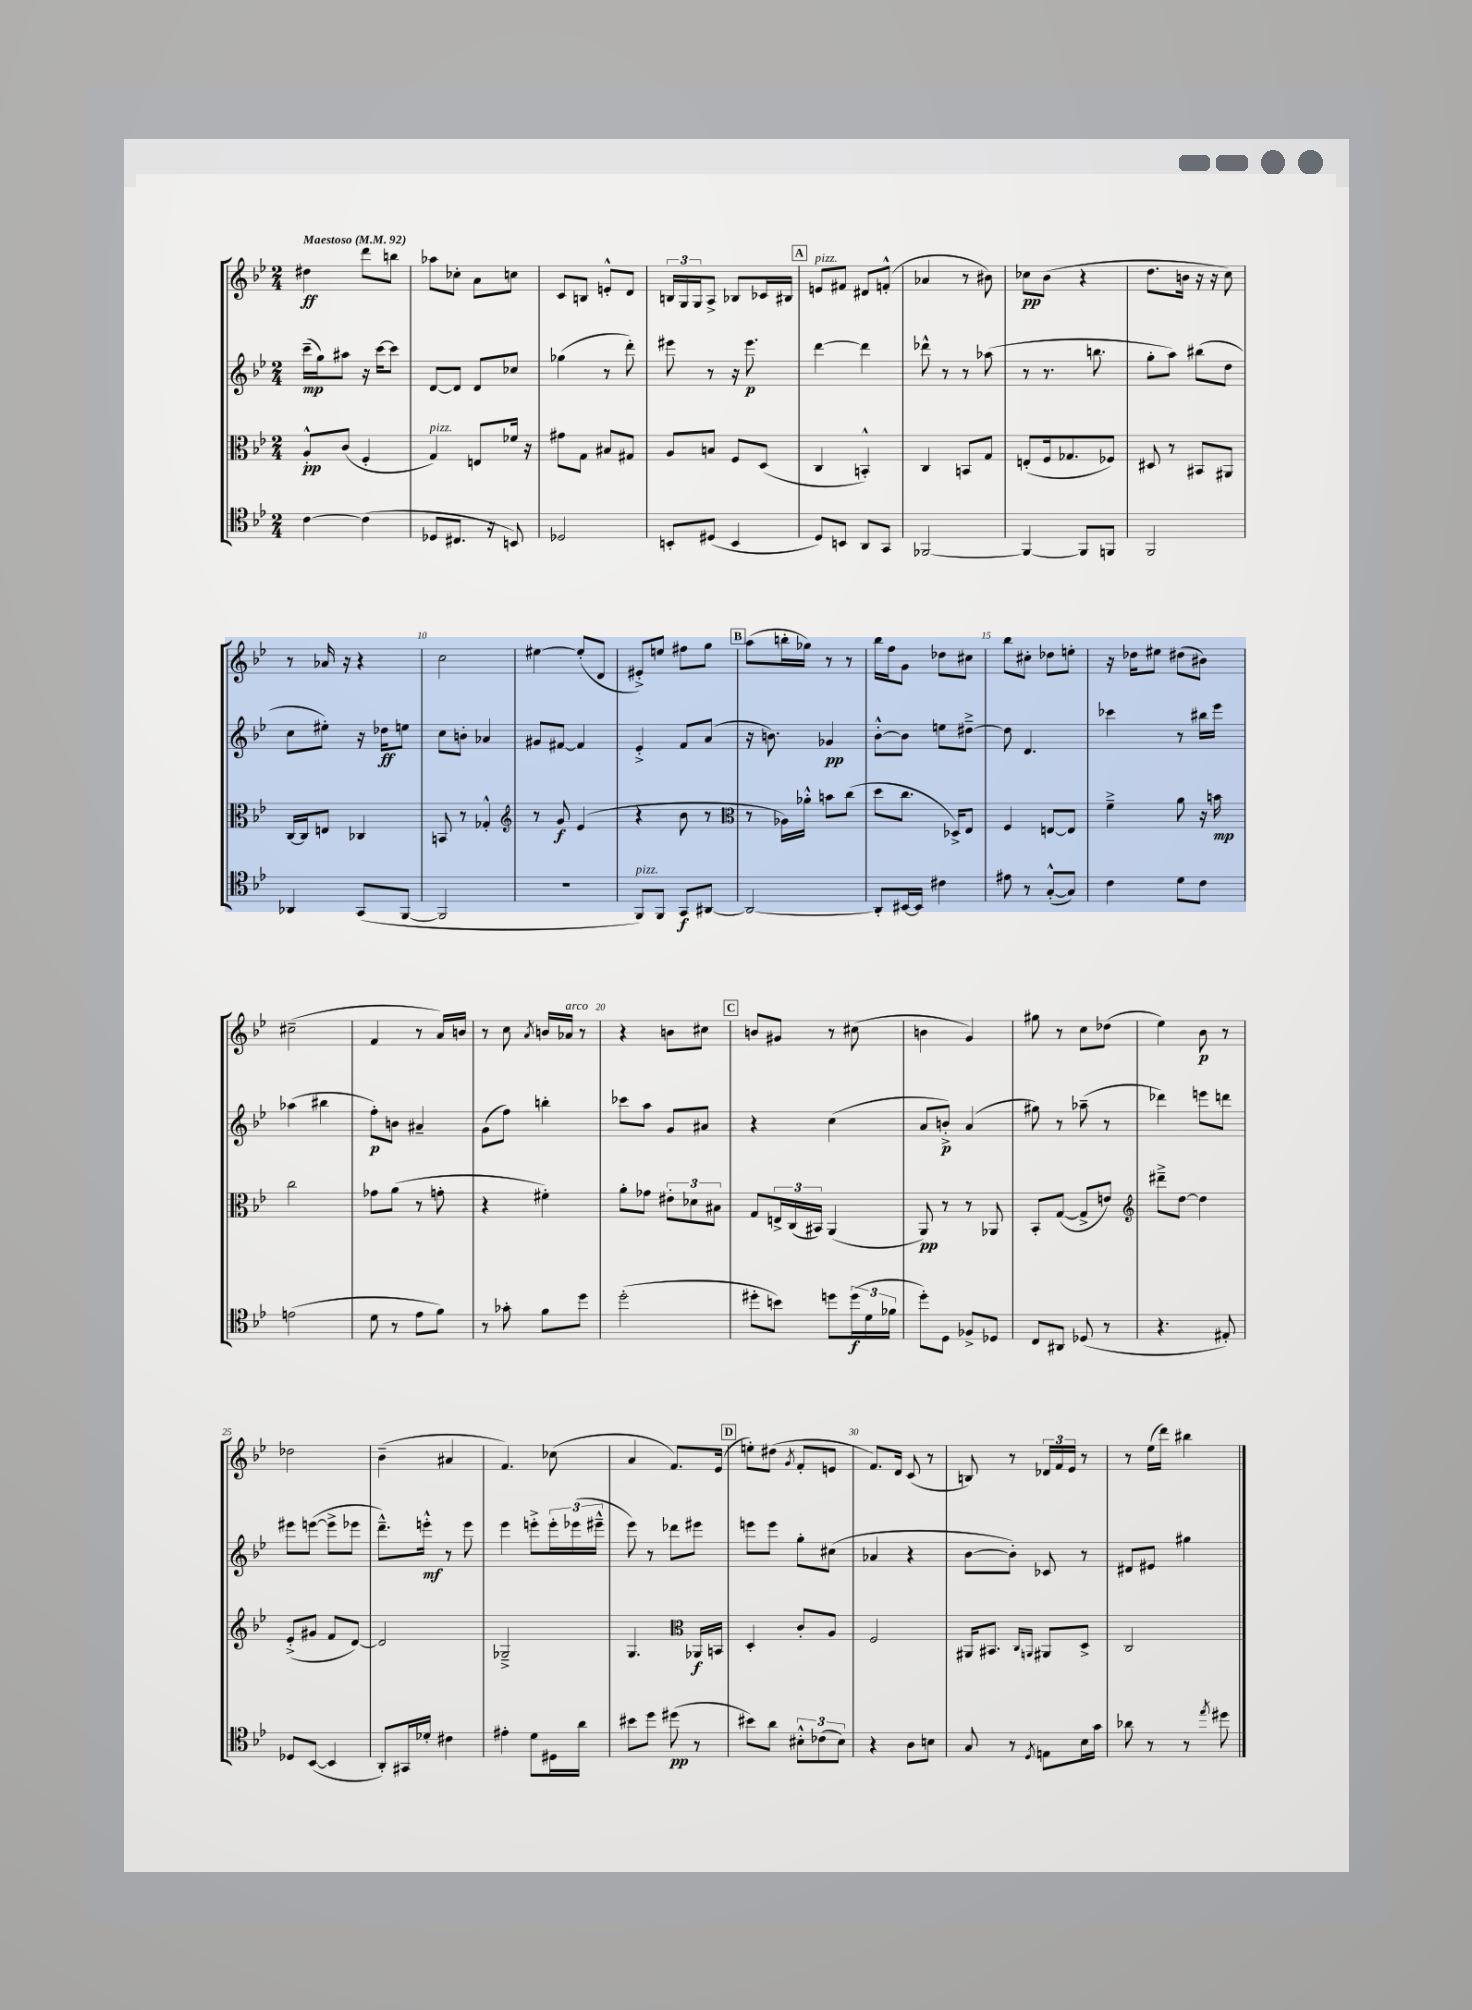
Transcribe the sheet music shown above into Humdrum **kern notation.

**kern	**dynam	**kern	**dynam	**kern	**dynam	**kern	**dynam
*part4	*part4	*part3	*part3	*part2	*part2	*part1	*part1
*staff4	*staff4	*staff3	*staff3	*staff2	*staff2	*staff1	*staff1
*clefC4	*	*clefC3	*	*clefG2	*	*clefG2	*
*k[b-e-]	*	*k[b-e-]	*	*k[b-e-]	*	*k[b-e-]	*
*M2/4	*	*M2/4	*	*M2/4	*	*M2/4	*
*MM92	*	*MM92	*	*MM92	*	*MM92	*
=1	=1	=1	=1	=1	=1	=1	=1
!	!	!	!	!	!	!LO:TX:a:B:t=Maestoso	!
[4c\	.	8A'^^/L	pp	(16ccc~\LL	mp	4dd#X\	ff
.	.	.	.	16gg\J)	.	.	.
.	.	(8c/J	.	8aa#X\J	.	.	.
(4c\]	.	4F'/	.	16r	.	8ddd\L	.
.	.	.	.	[16ccc\KL	.	.	.
.	.	.	.	8ccc\J]	.	8bbn\J	.
=2	=2	=2	=2	=2	=2	=2	=2
!	!	!LO:TX:a:i:t=pizz.	!	!	!	!	!
8D-X/L	.	4G/)	.	[8d/L	.	8aa-X\L	.
8.C#X/J	.	.	.	8d/J]	.	8cc-X'\J	.
.	.	8En/L	.	8d/L	.	8a\L	.
16r	.	.	.	.	.	.	.
8BBn/)	.	16f-X/Jk	.	8cc-X/J	.	8ccn\J	.
.	.	16r	.	.	.	.	.
=3	=3	=3	=3	=3	=3	=3	=3
2D-X/	.	8g#X\L	.	(4gg-X\	.	8c/L	.
.	.	8G\J	.	.	.	8Bn/J	.
.	.	8B#X/L	.	8r	.	8en'^^/L	.
.	.	8G#X/J	.	8ddd'\)	.	8d/J	.
=4	=4	=4	=4	=4	=4	=4	=4
8BBn'/L	.	8A/L	.	8eee#X\	.	24Bn/LL	.
.	.	.	.	.	.	24G/	.
.	.	.	.	.	.	24G/J	.
(8D#X/J	.	8Bn/J	.	8r	.	8A^/J	.
4BB/	.	8F/L	.	16r	.	8B-X/L	.
.	.	.	.	8.eee#\	p	.	.
.	.	(8D/J	.	.	.	16c-X/L	.
.	.	.	.	.	.	16B#X/JJ	.
!!LO:REH:place=s1:t=A
=5	=5	=5	=5	=5	=5	=5	=5
!	!	!	!	!	!	!LO:TX:a:i:t=pizz.	!
8D/L)	.	4C/	.	[4ddd\	.	8en/L	.
8BBn/J	.	.	.	.	.	8f#X/J	.
8AA/L	.	4BBn'^^/)	.	4ddd\]	.	8d#X/L	.
8GG/J	.	.	.	.	.	(8fn'^^/J	.
=6	=6	=6	=6	=6	=6	=6	=6
[2FF-X/	.	4C/	.	8ddd-X^^\	.	4a-X/	.
.	.	.	.	8r	.	.	.
.	.	8BBn/L	.	8r	.	8r	.
.	.	8G/J	.	(8aa-X\	.	8b#X\)	.
=7	=7	=7	=7	=7	=7	=7	=7
4FF-/_	.	(8En'/L	.	8r	.	8cc-X\L	pp
.	.	16F/k	.	8.r	.	(8b-\J	.
.	.	8.G-X/	.	.	.	.	.
8FF-/L]	.	.	.	.	.	4r	.
.	.	.	.	8.bbn\	.	.	.
8FFn/J	.	8F-X/J)	.	.	.	.	.
=8	=8	=8	=8	=8	=8	=8	=8
2FF/	.	8D#X/	.	8gg'\L	.	8.dd\L	.
.	.	8r	.	8aa\J)	.	.	.
.	.	.	.	.	.	16bn\Jk	.
.	.	8BB#X/L	.	(8bb#X\L	.	16r	.
.	.	.	.	.	.	16r	.
.	.	8AA#X/J	.	8dd\J	.	8cc\)	.
!!LO:LB:g=z
=9	=9	=9	=9	=9	=9	=9	=9
4AA-X/	.	[16C/LL	.	8cc\L	.	8r	.
.	.	16C/J]	.	.	.	.	.
.	.	8En/J	.	8ee#X'\J)	.	16a-X/	.
.	.	.	.	.	.	16r	.
(8GG/L	.	4C-X/	.	16r	.	4r	.
.	.	.	.	16dd-X\KL	ff	.	.
[8FF/J	.	.	.	8een\J	.	.	.
=10	=10	=10	=10	=10	=10	=10	=10
2FF/]	.	8BBn/	.	8cc\L	.	2cc\	.
.	.	8r	.	8bn'\J	.	.	.
.	.	4G-X'^^/	.	4a-X/	.	.	.
=11	=11	=11	=11	=11	=11	=11	=11
*	*	*clefG2	*	*	*	*	*
2r	.	8r	.	8g#X/L	.	[4ee#X\	.
.	.	8g/	f	[8f#X/J	.	.	.
.	.	(4e-/	.	4f#/]	.	(8ee#'/L]	.
.	.	.	.	.	.	8d/J	.
=12	=12	=12	=12	=12	=12	=12	=12
!LO:TX:a:i:t=pizz.	!	!	!	!	!	!	!
8FF/L)	.	4r	.	4e-'^/	.	8e#X'^/L)	.
8FF/J	.	.	.	.	.	8een/J	.
8GG/L	f	8b-\	.	8f/L	.	8ff#X\L	.
[8AA#X/J	.	8r	.	(8a/J	.	8gg\J	.
!!LO:REH:place=s1:t=B
=13	=13	=13	=13	=13	=13	=13	=13
*	*	*clefC3	*	*	*	*	*
2AA#/_	.	8r	.	16r	.	(8aa\L	.
.	.	.	.	8.bn\)	.	.	.
.	.	16A-X\LL)	.	.	.	16bbn'\L	.
.	.	16a-X'^^\JJ	.	.	.	16gg-X\JJ)	.
.	.	8bn\L	.	4g-X/	pp	8r	.
.	.	(8cc\J	.	.	.	8r	.
=14	=14	=14	=14	=14	=14	=14	=14
8AA#'/L]	.	8dd\L	.	[8b-'^^\L	.	16bb-\LL	.
.	.	.	.	.	.	16ff\J	.
[16BB#X/L	.	8.cc\J	.	8b-\J]	.	8g\J	.
16BB#/JJ]	.	.	.	.	.	.	.
4c#X\	.	.	.	8een\L	.	8dd-X\L	.
.	.	16D-X^/KL)	.	.	.	.	.
.	.	8E-/J	.	[8dd#X~^\J	.	8cc#X\J	.
=15	=15	=15	=15	=15	=15	=15	=15
8e#X\	.	4F/	.	8dd#\]	.	8bb-\L	.
8r	.	.	.	4.d/	.	8cc#X'\J	.
([8G'^^/L	.	[8En/L	.	.	.	8dd-X\L	.
8G/J])	.	8E/J]	.	.	.	8een'\J	.
=16	=16	=16	=16	=16	=16	=16	=16
4c\	.	4f~^\	.	4ccc-X\	.	16r	.
.	.	.	.	.	.	16dd-X\KL	.
.	.	.	.	.	.	8ee#X\J	.
8d\L	.	8a\	.	8r	.	(8dd#X\L	.
8c\J	.	16r	.	16bb#X\LL	.	8b#X\J)	.
.	.	16bn\	mp	16eee-\JJ	.	.	.
!!LO:LB:g=z
=17	=17	=17	=17	=17	=17	=17	=17
(2en\	.	2cc\	.	(4aa-X\	.	(2cc#X~\	.
.	.	.	.	4bb#X\	.	.	.
=18	=18	=18	=18	=18	=18	=18	=18
8d\	.	8g-X\L	.	8ff'\L)	p	4f/	.
8r	.	(8a\J	.	8bn\J	.	.	.
8e-\L	.	8r	.	4a#X~/	.	8r	.
8f\J)	.	8gn'\	.	.	.	16a/LL)	.
.	.	.	.	.	.	16bn/JJ	.
=19	=19	=19	=19	=19	=19	=19	=19
8r	.	4r	.	(8g\L	.	8r	.
8g-X'\	.	.	.	8ff\J)	.	8cc\	.
.	.	.	.	.	.	8qa/	.
8f\L	.	4f#X'\)	.	4bbn'\	.	16bn/LL	.
!	!	!	!	!	!	!LO:TX:a:i:t=arco	!
.	.	.	.	.	.	16a-X/JJ	.
8dd\J	.	.	.	.	.	8r	.
=20	=20	=20	=20	=20	=20	=20	=20
(2dd'\	.	8a'\L	.	8ccc-X\L	.	4r	.
.	.	8g-X\J	.	8aa\J	.	.	.
.	.	12e#X'\L	.	8g/L	.	8bn\L	.
.	.	12d-X\	.	.	.	.	.
.	.	.	.	8a#X/J	.	8cc#X\J	.
.	.	12B#X\J	.	.	.	.	.
!!LO:REH:place=s1:t=C
=21	=21	=21	=21	=21	=21	=21	=21
8dd#X'\L	.	8G/L	.	4r	.	8bn/L	.
8bn\J)	.	24En^/L	.	.	.	8g#X/J	.
.	.	(24C/	.	.	.	.	.
.	.	24BB#X/JJ)	.	.	.	.	.
8ddn\L	.	(4AA/	.	(4cc\	.	8r	.
(24dd\L	f	.	.	.	.	(8cc#X\	.
24d\	.	.	.	.	.	.	.
24f-X\JJ	.	.	.	.	.	.	.
=22	=22	=22	=22	=22	=22	=22	=22
8dd'\L)	.	8AA/)	pp	8a/L	.	4bn\	.
8D\J	.	8r	.	8bn'^/J)	p	.	.
8F-X^/L	.	8r	.	(4a/	.	4g/)	.
8D-X/J	.	8AA-X/	.	.	.	.	.
=23	=23	=23	=23	=23	=23	=23	=23
8C/L	.	8BB-'/L	.	8gg#X\)	.	8gg#X\	.
8AA#X/J	.	([8G/J	.	8r	.	8r	.
(8D-X/	.	8G^/L]	.	(8aa-X~\	.	8cc\L	.
8r	.	8en/J)	.	8r	.	(8dd-X\J	.
=24	=24	=24	=24	=24	=24	=24	=24
*	*	*clefG2	*	*	*	*	*
4.r	.	8ddd#X~^\L	.	4ddd-X\)	.	4ee-\)	.
.	.	[8dd\J	.	.	.	.	.
.	.	4dd\]	.	8eeen\L	.	8b-\	p
8E#X'/)	.	.	.	8dddn\J	.	8r	.
!!LO:LB:g=z
=25	=25	=25	=25	=25	=25	=25	=25
8D-X/L	.	(8e-'^/L	.	8eee#X\L	.	2dd-X\	.
([8BB-/J	.	8g#X/J	.	([8eeen\J	.	.	.
4BB-/]	.	8f/L	.	8eee^\L]	.	.	.
.	.	[8d/J)	.	8eee-X\J	.	.	.
=26	=26	=26	=26	=26	=26	=26	=26
8AA'/L)	.	2d/]	.	8.ddd~^^\L)	.	(4b-~\	.
16GG#X/L	.	.	.	.	.	.	.
16d-X'/JJ	.	.	.	16eeen'^^\Jk	mf	.	.
4c#X\	.	.	.	8r	.	4a#X/	.
.	.	.	.	8eee\	.	.	.
=27	=27	=27	=27	=27	=27	=27	=27
4e#X'\	.	2G-X~^/	.	4eee-\	.	4.f/)	.
8d\L	.	.	.	8eeen'^\L	.	.	.
16D#X\L	.	.	.	24eee'\L	.	(8cc-X\	.
.	.	.	.	(24eee-X\	.	.	.
16a\JJ	.	.	.	.	.	.	.
.	.	.	.	24eee#X~^^\JJ	.	.	.
=28	=28	=28	=28	=28	=28	=28	=28
8b#X\L	.	4.G/	.	8eee-\)	.	4a/	.
8dd\J	.	.	.	8r	.	.	.
(8dd#X\	pp	.	.	8ddd-X\L	.	8.f/L)	.
*	*	*clefC3	*	*	*	*	*
8r	.	16AA-X/LL	f	8eee#X\J	.	.	.
.	.	16BBn/JJ	.	.	.	(16e-/Jk	.
!!LO:REH:place=s1:t=D
=29	=29	=29	=29	=29	=29	=29	=29
8b#X\L)	.	4D'/	.	8eeen\L	.	8een'\L)	.
8a\J	.	.	.	8eee\J	.	(8dd#X\J	.
.	.	.	.	.	.	8qg/	.
12B#X'^^\L	.	8c'/L	.	8gg'\L	.	8f'/L	.
(12c-X\	.	.	.	.	.	.	.
.	.	8A/J	.	(8cc#X\J	.	8en/J	.
12B#\J)	.	.	.	.	.	.	.
=30	=30	=30	=30	=30	=30	=30	=30
4r	.	2F/	.	4a-X/	.	8.f/L)	.
.	.	.	.	.	.	16d/Jk	.
8A\L	.	.	.	4r	.	(8c/	.
8Bn\J	.	.	.	.	.	8r	.
=31	=31	=31	=31	=31	=31	=31	=31
8G/	.	16AA#X/KL	.	[8b-\L	.	8Bn/)	.
.	.	8.BB#X/J	.	.	.	.	.
8r	.	.	.	8b-'\J])	.	8r	.
.	.	16qqC/LL	.	.	.	.	.
8qD/	.	16qqAAn/JJ	.	.	.	.	.
8En\L	.	8AA#X/L	.	8c-X/	.	24d-X/LL	.
.	.	.	.	.	.	24f/	.
.	.	.	.	.	.	24e-/JJ	.
16B-\L	.	8D^/J	.	8r	.	8r	.
16g\JJ	.	.	.	.	.	.	.
=32	=32	=32	=32	=32	=32	=32	=32
8a-X\	.	2C/	.	8d#X/L	.	8r	.
8r	.	.	.	8e#X/J	.	(16ee-\LL	.
.	.	.	.	.	.	16ddd\JJ)	.
8r	.	.	.	4gg#X\	.	4bb#X\	.
8qee-/	.	.	.	.	.	.	.
8dd#X\	.	.	.	.	.	.	.
==	==	==	==	==	==	==	==
*-	*-	*-	*-	*-	*-	*-	*-
